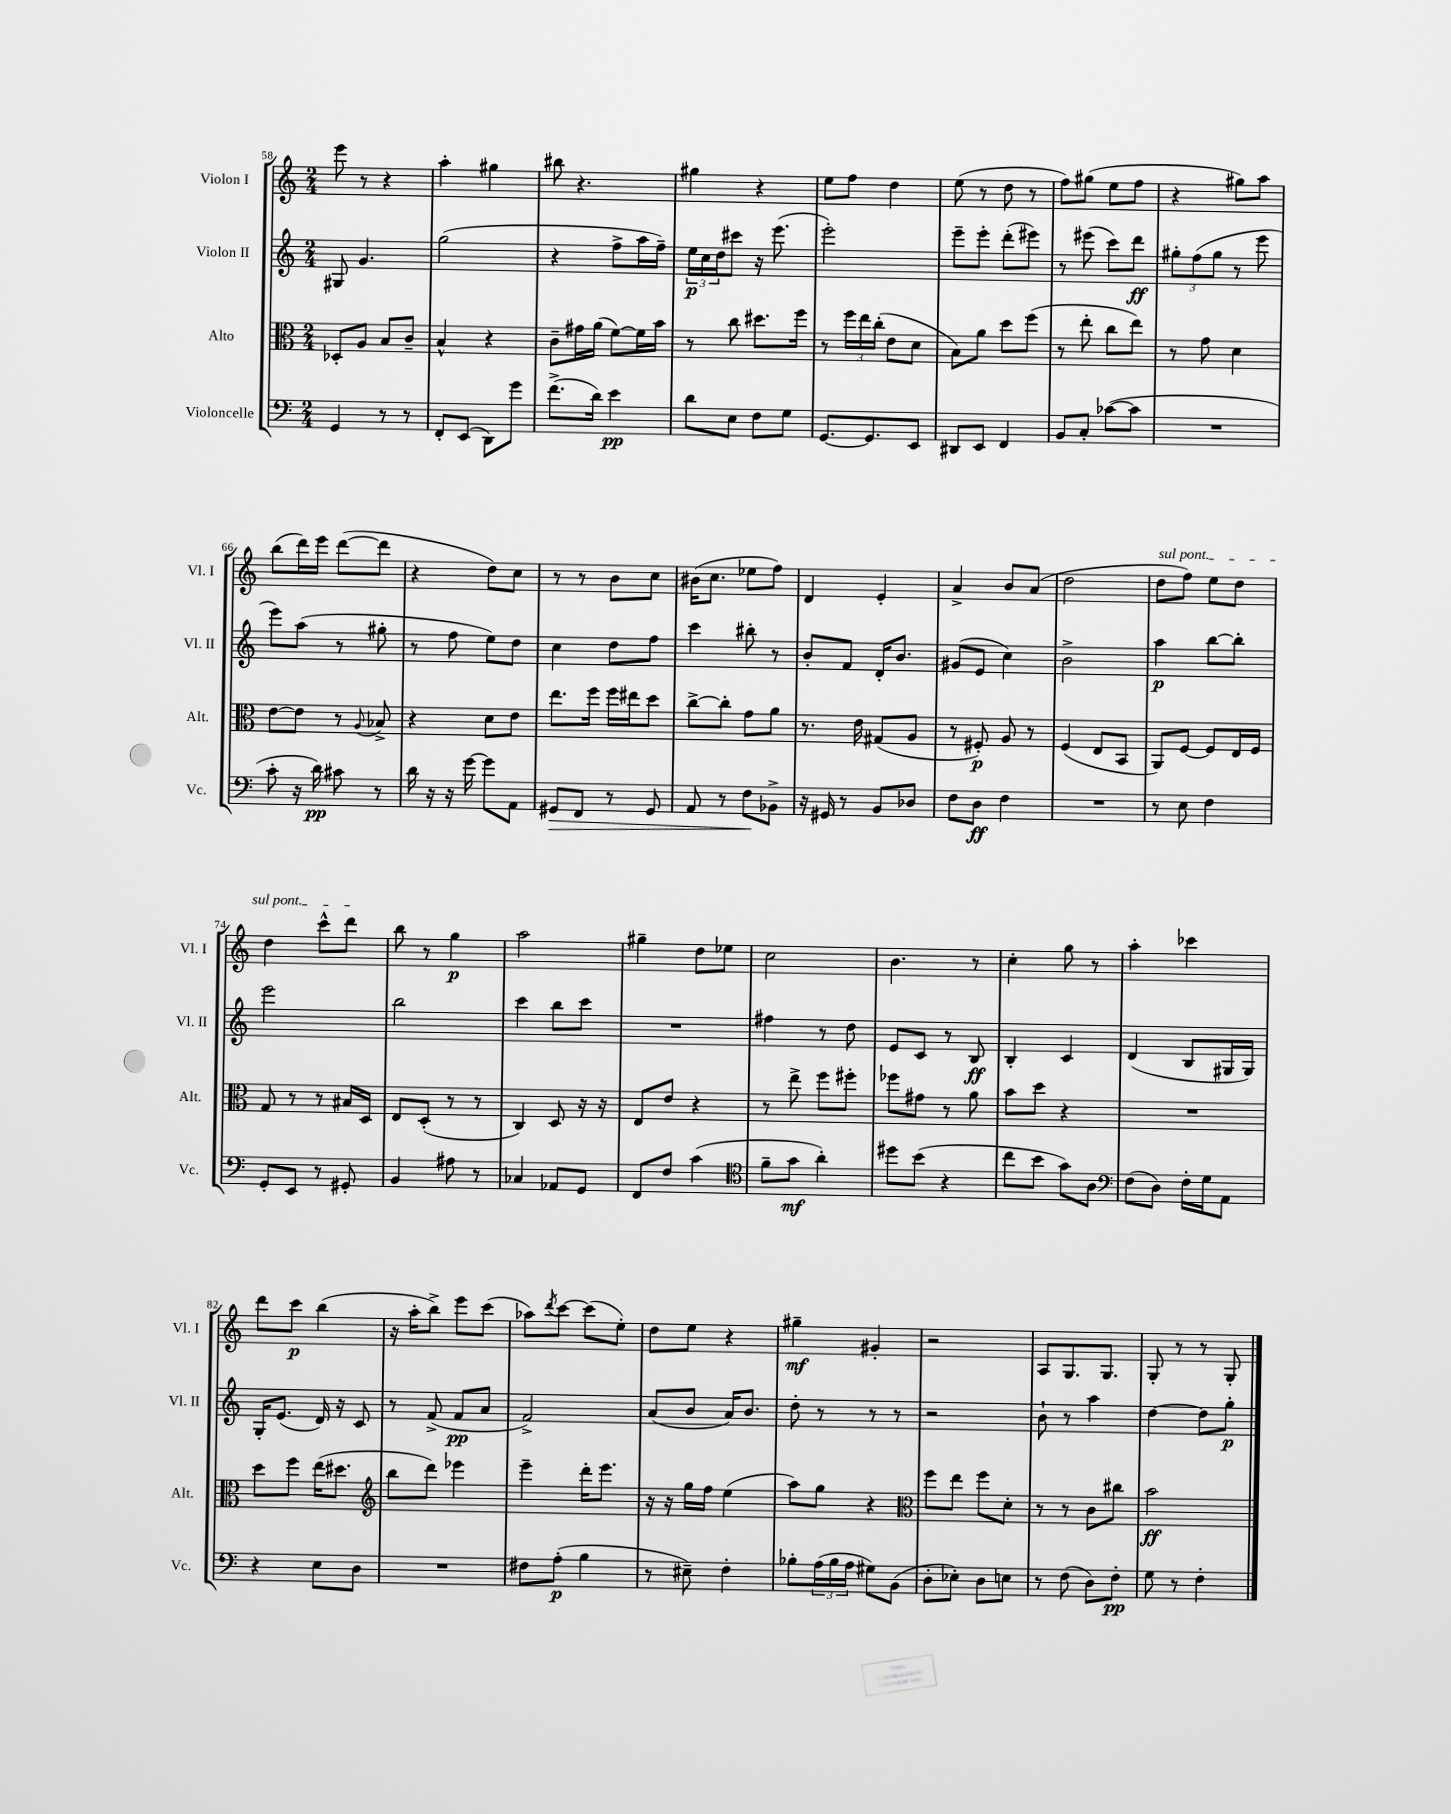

**kern	**kern	**kern	**kern
*staff4	*staff3	*staff2	*staff1
*clefF4	*clefC3	*clefG2	*clefG2
*k[]	*k[]	*k[]	*k[]
*M2/4	*M2/4	*M2/4	*M2/4
4GG	8D-'	8G#	8eee
.	8A	4.g	8r
8r	8B	.	4r
8r	8c~	.	.
=	=	=	=
8FF'	4B^^	(2gg	4aa'
(8EE	.	.	.
8DD)	4r	.	4gg#
8g	.	.	.
=	=	=	=
(8.f^	8c~	4r	8bb#
.	16g#	.	4.r
16d)	(16a	.	.
4e	[8f)	8ff^	.
.	16f]	16aa	.
.	16b	16ff~)	.
=	=	=	=
8d	8r	24ee	4gg#
.	.	24cc	.
.	.	24dd	.
8E	8cc	8ccc#	.
8F	8.dd#	16r	4r
.	.	(8.eee	.
8G	.	.	.
.	16ff	.	.
=	=	=	=
[8.GG	8r	2eee')	8ee
.	24ff	.	8ff
.	24ee	.	.
8.GG]	.	.	.
.	(24cc'	.	.
.	8e	.	4dd
8EE	8d	.	.
=	=	=	=
8DD#	8B)	8eee~	(8ee
8EE	8a	8eee'	8r
4FF	8dd	(8ddd'	8dd
.	(8ff	8eee#)	8r
=	=	=	=
8BB	8r	8r	8ff)
8C'	8ee'	(8eee#	(8gg#
([8c-	8cc	8ccc)	8ee
8c-]	8ee)	8ddd	8ff
=	=	=	=
2r	8r	12gg#'	4r
.	.	(12ff	.
.	8g	.	.
.	.	12gg#	.
.	4d	8r	8gg#)
.	.	8eee	8aa
=	=	=	=
8c'	[8e	8eee)	(8bb
16r	8e]	(8aa	16ddd)
16d)	.	.	16eee
8c#	8r	8r	([8ddd
.	8qqA	.	.
8r	8B-^	8gg#'	8ddd]
=	=	=	=
16d	4r	8r	4r
16r	.	.	.
16r	.	8ff	.
[16g	.	.	.
8g]	8d	8ee)	8dd)
8AA	8e	8dd	8cc
=	=	=	=
8GG#	8.ee	4cc	8r
8FF	.	.	8r
.	16ff	.	.
8r	16ff	8dd	8b
.	16ee#	.	.
8GG#	8dd	8ff	8cc
=	=	=	=
8AA	[8cc^	4ccc	(16b#
.	.	.	8.cc
8r	8cc']	.	.
8F	8g	8bb#'	8ee-
8BB-^	8a	8r	8ff)
=	=	=	=
16r	8.r	8b'	4d
16GG#	.	.	.
8r	.	8f	.
.	16e	.	.
8BB	(8G#	16d'	4e'
.	.	8.b	.
8D-	8A	.	.
=	=	=	=
8F	8r	(8g#	4a^
8D	8F#')	8e	.
4F	8A	4cc)	8b
.	8r	.	(8a
=	=	=	=
2r	(4F	2b^	2dd
.	8E	.	.
.	8BB	.	.
=	=	=	=
8r	8AA)	4aa	8dd
8E	[8F	.	8ff)
4F	8F]	[8bb	8ee
.	16E	8bb']	8dd
.	16F	.	.
=	=	=	=
8GG'	8G	2eee	4dd
8EE	8r	.	.
8r	8r	.	8ccc^^
8GG#'	16B#	.	8ddd
.	16D	.	.
=	=	=	=
4BB	8E	2bb	8bb
.	(8D'	.	8r
8A#	8r	.	4gg
8r	8r	.	.
=	=	=	=
4C-	4C)	4ccc	2aa
8AA-	8D	8bb	.
8GG	16r	8ccc	.
.	16r	.	.
=	=	=	=
8FF	8E	2r	4gg#~
8F	8e	.	.
(4c	4r	.	8dd
.	.	.	8ee-
=	=	=	=
*clefC4	*	*	*
8f~	8r	4ff#	2cc
8g	8ee^	.	.
4a')	8ff	8r	.
.	8ff#'	8dd	.
=	=	=	=
8dd#	8ff-	8e	4.b
(8b	8g#	8c	.
4r	8r	8r	.
.	8a	8B	8r
=	=	=	=
8cc	8b	4B'	4cc'
8b	8dd	.	.
8g)	4r	4c	8gg
8A	.	.	8r
=	=	=	=
*clefF4	*	*	*
(8F	2r	(4d	4aa'
8D)	.	.	.
16F'	.	8B	4ccc-
16G	.	.	.
8AA	.	16G#	.
.	.	16G#)	.
=	=	=	=
4r	8dd	16G'	8ddd
.	.	(8.e	.
.	8ff	.	8ccc
8E	(16ee	16d)	(4bb
.	8.dd#	16r	.
8D	.	8c	.
=	=	=	=
*	*clefG2	*	*
2r	8bb	8r	16r
.	.	.	16aa'
.	8ddd)	(8f^	8bb^)
.	4eee-	8f	8eee
.	.	8a	(8ccc
=	=	=	=
8F#	4eee~	2f^)	8aa-)
.	.	.	8qddd
(8A'	.	.	[8ccc
4B	16ddd'	.	(8ccc]
.	8.eee	.	.
.	.	.	8ee')
=	=	=	=
8r	16r	(8a	8dd
.	16r	.	.
8E#~)	16gg	8b	8ee
.	16ff	.	.
4F'	(4ee	16a)	4r
.	.	8.b	.
=	=	=	=
8B-'	8aa)	8dd'	4gg#~
(24A	8gg	8r	.
24B-	.	.	.
24A	.	.	.
8G#)	4r	8r	4g#'
(8BB	.	8r	.
=	=	=	=
*	*clefC3	*	*
8D'	8ff	2r	2r
8E-')	8ee	.	.
8D	8ff	.	.
8E	8d'	.	.
=	=	=	=
8r	8r	8b`	8A
(8F	8r	8r	8.G
8D)	8c	4aa	.
.	.	.	8.G
8F'	8cc#	.	.
=	=	=	=
8G	2b	[4dd	8G'
8r	.	.	8r
4F'	.	8dd]	8r
.	.	8gg'	8G'
==	==	==	==
*-	*-	*-	*-
